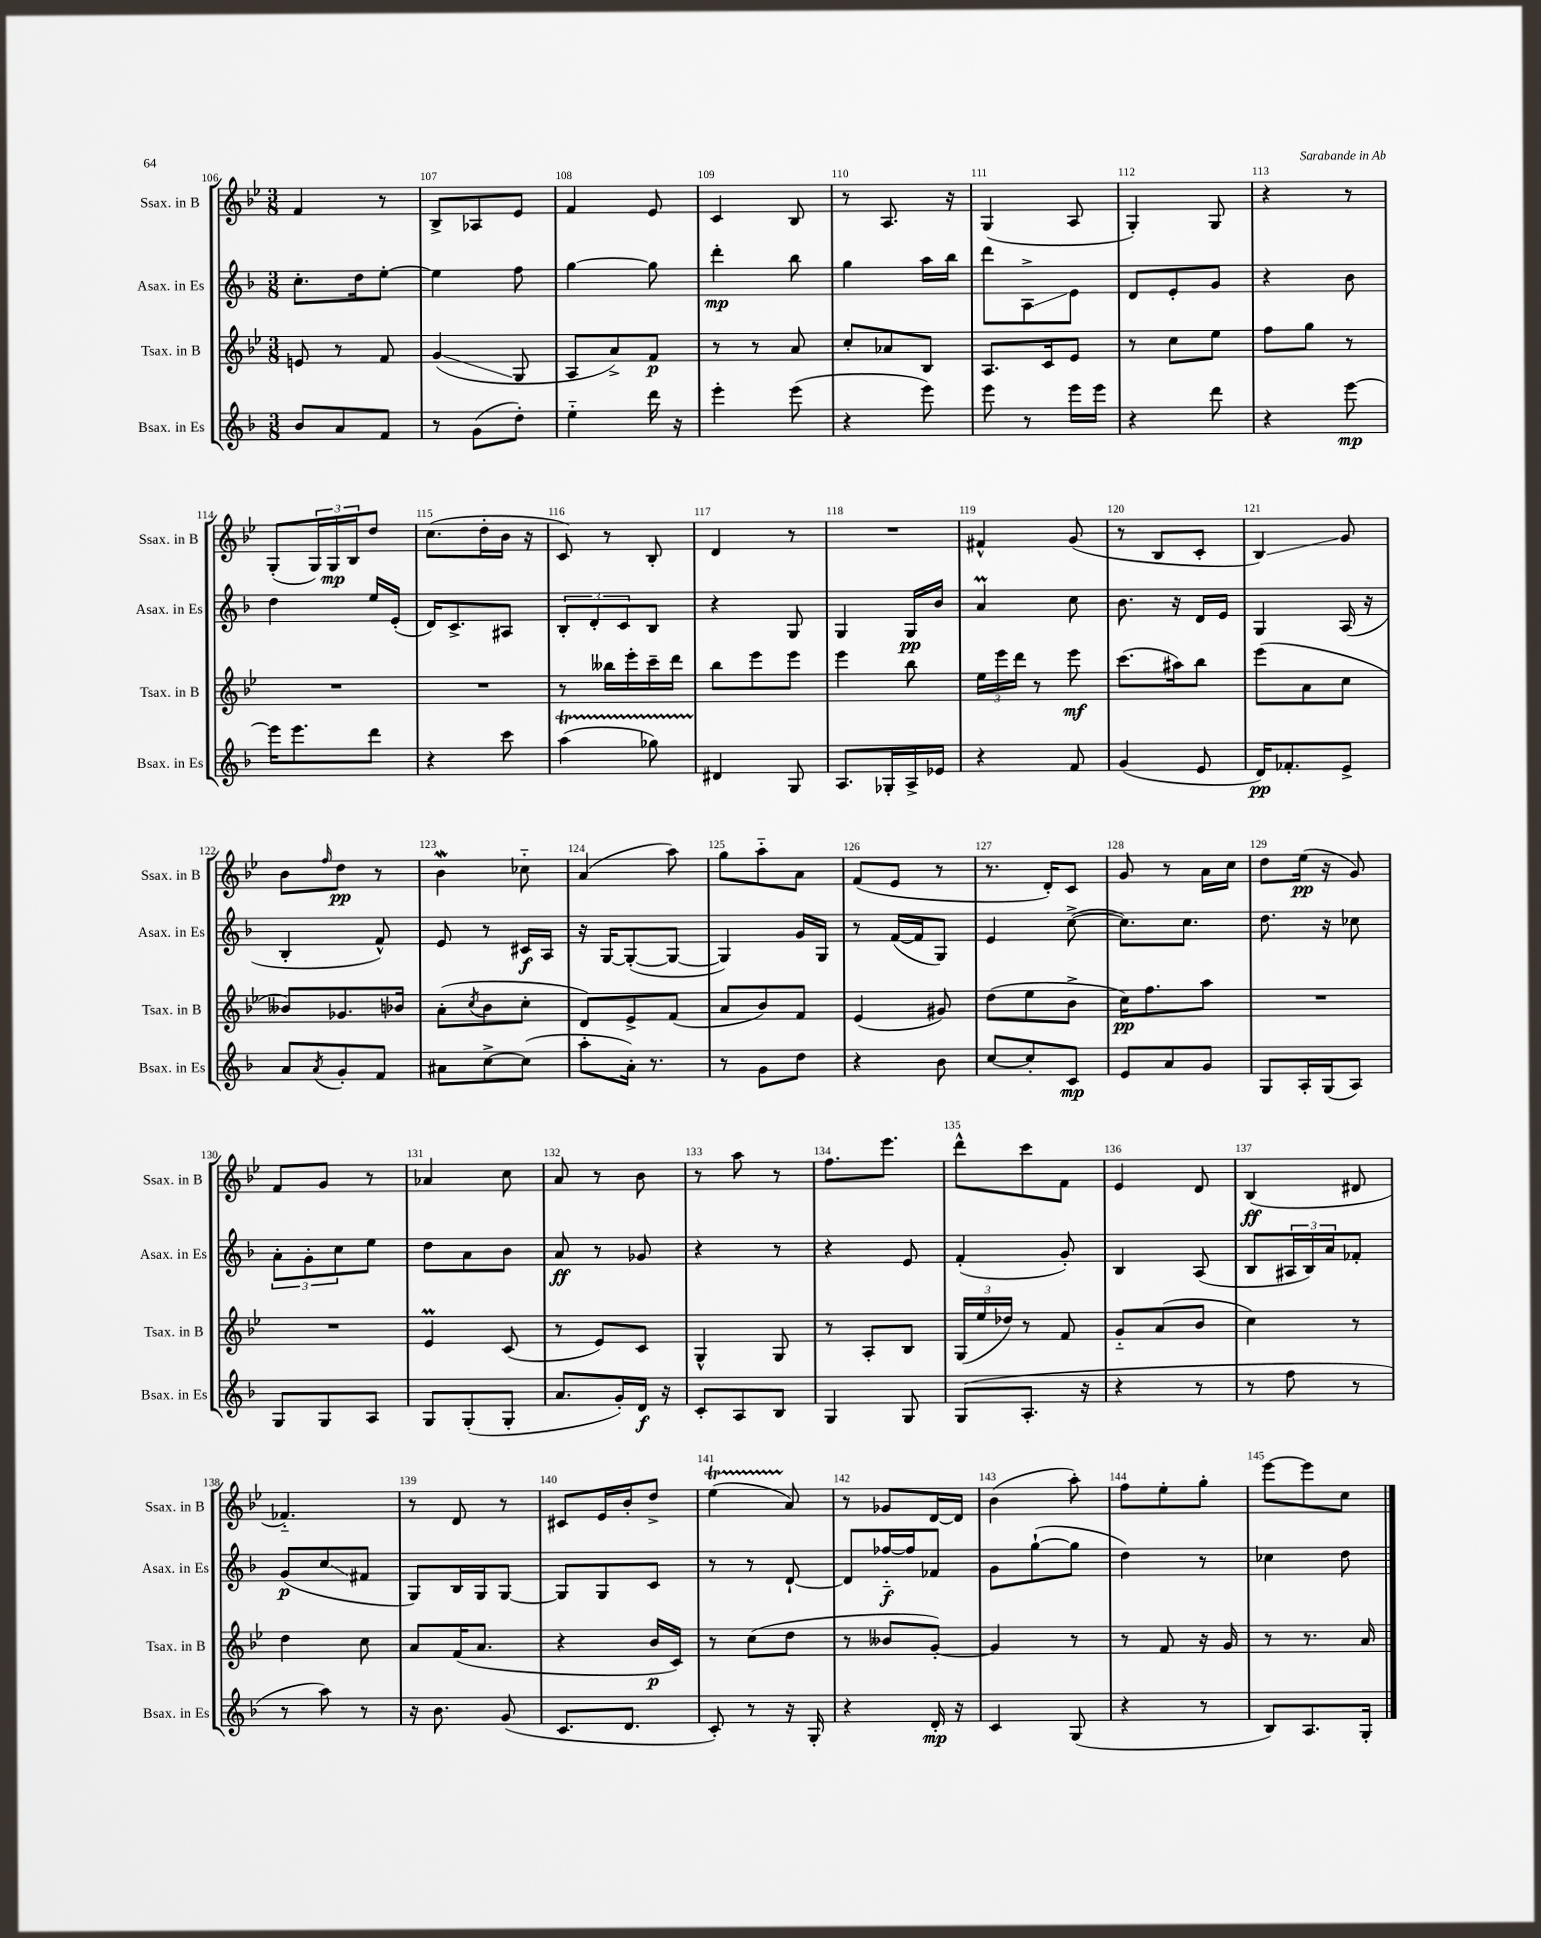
<<
\new StaffGroup <<
\new Staff = "s0" \with { instrumentName = "Ssax. in B" shortInstrumentName = "Ssax. in B" } {
    \clef treble \key bes \major \numericTimeSignature \time 3/8
    f'4 r8 |
    bes8-> aes8 ees'8 |
    f'4 ees'8 |
    c'4 bes8 |
    r8 a8. r16 |
    g4( a8 |
    g4-.) g8 |
    r4 r8 |
    g8-.( \tuplet 3/2 { g16) g16\mp bes16 } d''8 |
    c''8.( d''16-. bes'16 r16 |
    c'8) r8 bes8-. |
    d'4 r8 |
    R4. |
    fis'4-^ g'8( |
    r8 bes8 c'8-. |
    bes4\glissando) g'8 |
    bes'8 \grace { f''16 } d''8\pp r8 |
    bes'4\mordent ces''8-_ |
    a'4( a''8) |
    g''8 a''8-_ a'8 |
    f'8( ees'8 r8 |
    r8. d'16-.) c'8 |
    g'8 r8 a'16 c''16 |
    d''8 ees''16\pp( r16 g'8) |
    f'8 g'8 r8 |
    aes'4 c''8 |
    a'8 r8 bes'8 |
    r8 a''8 r8 |
    f''8. ees'''8. |
    d'''8-^ c'''8 f'8 |
    ees'4 d'8 |
    bes4\ff( dis'8 |
    fes'4.-_) |
    r8 d'8 r8 |
    cis'8 ees'16 bes'16-. d''8-> |
    ees''4\startTrillSpan( a'8\stopTrillSpan) |
    r8 ges'8 d'16~ d'16 |
    bes'4( a''8-.) |
    f''8 ees''8-. g''8-. |
    ees'''8~ ees'''8 c''8 \bar "|." |
}
\new Staff = "s1" \with { instrumentName = "Asax. in Es" shortInstrumentName = "Asax. in Es" } {
    \clef treble \key f \major \numericTimeSignature \time 3/8
    c''8.-. d''16 e''8~-. |
    e''4 f''8 |
    g''4~ g''8 |
    d'''4-.\mp bes''8 |
    g''4 a''16 bes''16 |
    d'''8 a8->\glissando e'8 |
    d'8 e'8-. g'8 |
    r4 bes'8 |
    d''4 e''16 e'16-.( |
    d'16) c'8.-> ais8 |
    \tuplet 3/2 { bes8-. d'8-. c'8 } bes8 |
    r4 g8 |
    g4 g16\pp bes'16 |
    a'4\prall c''8 |
    bes'8. r16 d'16 e'16 |
    g4 a16( r16 |
    bes4-. f'8-^) |
    e'8 r8 cis'16\f a16 |
    r16 g16~ g8~-.( g8~ |
    g4) g'16 g16 |
    r8 f'16~( f'16 g8) |
    e'4 c''8~->( |
    c''8.) c''8. |
    d''8. r16 ces''8 |
    \tuplet 3/2 { a'8-. g'8-. c''8 } e''8 |
    d''8 a'8 bes'8 |
    a'8\ff r8 ges'8 |
    r4 r8 |
    r4 e'8 |
    f'4-.( g'8-.) |
    bes4 a8( |
    bes8 \tuplet 3/2 { ais16 bes16) a'16 } fes'8-. |
    g'8\p( c''8\glissando fis'8 |
    g8) bes16 g16 g8~ |
    g8 g8 c'8 |
    r8 r8 d'8~-! |
    d'8 fes''16~-_\f fes''16 fes'8 |
    g'8 g''8~-!( g''8 |
    d''4) r8 |
    ces''4 d''8 \bar "|." |
}
\new Staff = "s2" \with { instrumentName = "Tsax. in B" shortInstrumentName = "Tsax. in B" } {
    \clef treble \key bes \major \numericTimeSignature \time 3/8
    e'8 r8 f'8 |
    g'4\glissando( g8 |
    a8 a'8->) f'8\p |
    r8 r8 a'8 |
    c''8-. aes'8 bes8 |
    a8. c'16 ees'8 |
    r8 c''8 ees''8 |
    f''8 g''8 r8 |
    R4. |
    R4. |
    r8 beses''16 ees'''16-. c'''16-- d'''16 |
    bes''8 ees'''8 ees'''8 |
    ees'''4 bes''8 |
    \tuplet 3/2 { ees''16 ees'''16 d'''16 } r8 ees'''8\mf |
    c'''8.( ais''16) bes''8 |
    ees'''8( a'8 c''8 |
    beses'8) ges'8. bes'16 |
    a'8-.( \acciaccatura { c''8 } bes'8 c''8-. |
    d'8) ees'8-> f'8( |
    a'8 bes'8) f'8 |
    ees'4( gis'8) |
    d''8( ees''8 bes'8-> |
    c''16\pp) f''8. a''8 |
    R4. |
    R4. |
    ees'4\prall c'8( |
    r8 ees'8) c'8 |
    g4-^ g8 |
    r8 a8-. bes8 |
    \tuplet 3/2 { g16( ees''16 des''16) } r8 f'8 |
    g'8-_ a'8( bes'8 |
    c''4) r8 |
    d''4 c''8 |
    a'8 f'16( a'8. |
    r4 bes'16\p c'16) |
    r8 c''8( d''8 |
    r8 beses'8 g'8~-.) |
    g'4 r8 |
    r8 f'8 r16 g'16 |
    r8 r8. a'16 \bar "|." |
}
\new Staff = "s3" \with { instrumentName = "Bsax. in Es" shortInstrumentName = "Bsax. in Es" } {
    \clef treble \key f \major \numericTimeSignature \time 3/8
    bes'8 a'8 f'8 |
    r8 g'8( d''8-.) |
    e''4-_ d'''16 r16 |
    e'''4-. e'''8( |
    r4 e'''8) |
    e'''8 r8 e'''16 e'''16 |
    r4 d'''8 |
    r4 e'''8~\mp |
    e'''16 e'''8. d'''8 |
    r4 c'''8 |
    a''4\startTrillSpan( ges''8) |
    dis'4\stopTrillSpan g8 |
    a8. ges16-. a16-> ees'16 |
    r4 f'8 |
    g'4( e'8 |
    d'16\pp) fes'8.-. e'8-> |
    a'8 \acciaccatura { a'8 } g'8-. f'8 |
    ais'8 c''8~-> c''8( |
    a''8-. a'16-.) r8. |
    r8 g'8 d''8 |
    r4 bes'8 |
    c''8~ c''8-. c'8\mp |
    e'8 a'8 g'8 |
    g8 a16-. g16( a8) |
    g8 g8 a8 |
    g8 g8-.( g8-. |
    a'8. g'16-.) d'16\f r16 |
    c'8-. a8 bes8 |
    g4 g8 |
    g8( a8.-. r16 |
    r4 r8 |
    r8 f''8 r8 |
    r8 a''8) r8 |
    r16 bes'8. g'8( |
    c'8. d'8. |
    c'8-.) r8 r16 g16-. |
    r4 d'16-.\mp r16 |
    c'4 g8( |
    r4 r8 |
    bes8) a8. g16-. \bar "|." |
}
>>
>>
\layout { \context { \Score currentBarNumber = #106 \override BarNumber.break-visibility = ##(#f #t #t) barNumberVisibility = #all-bar-numbers-visible } }
